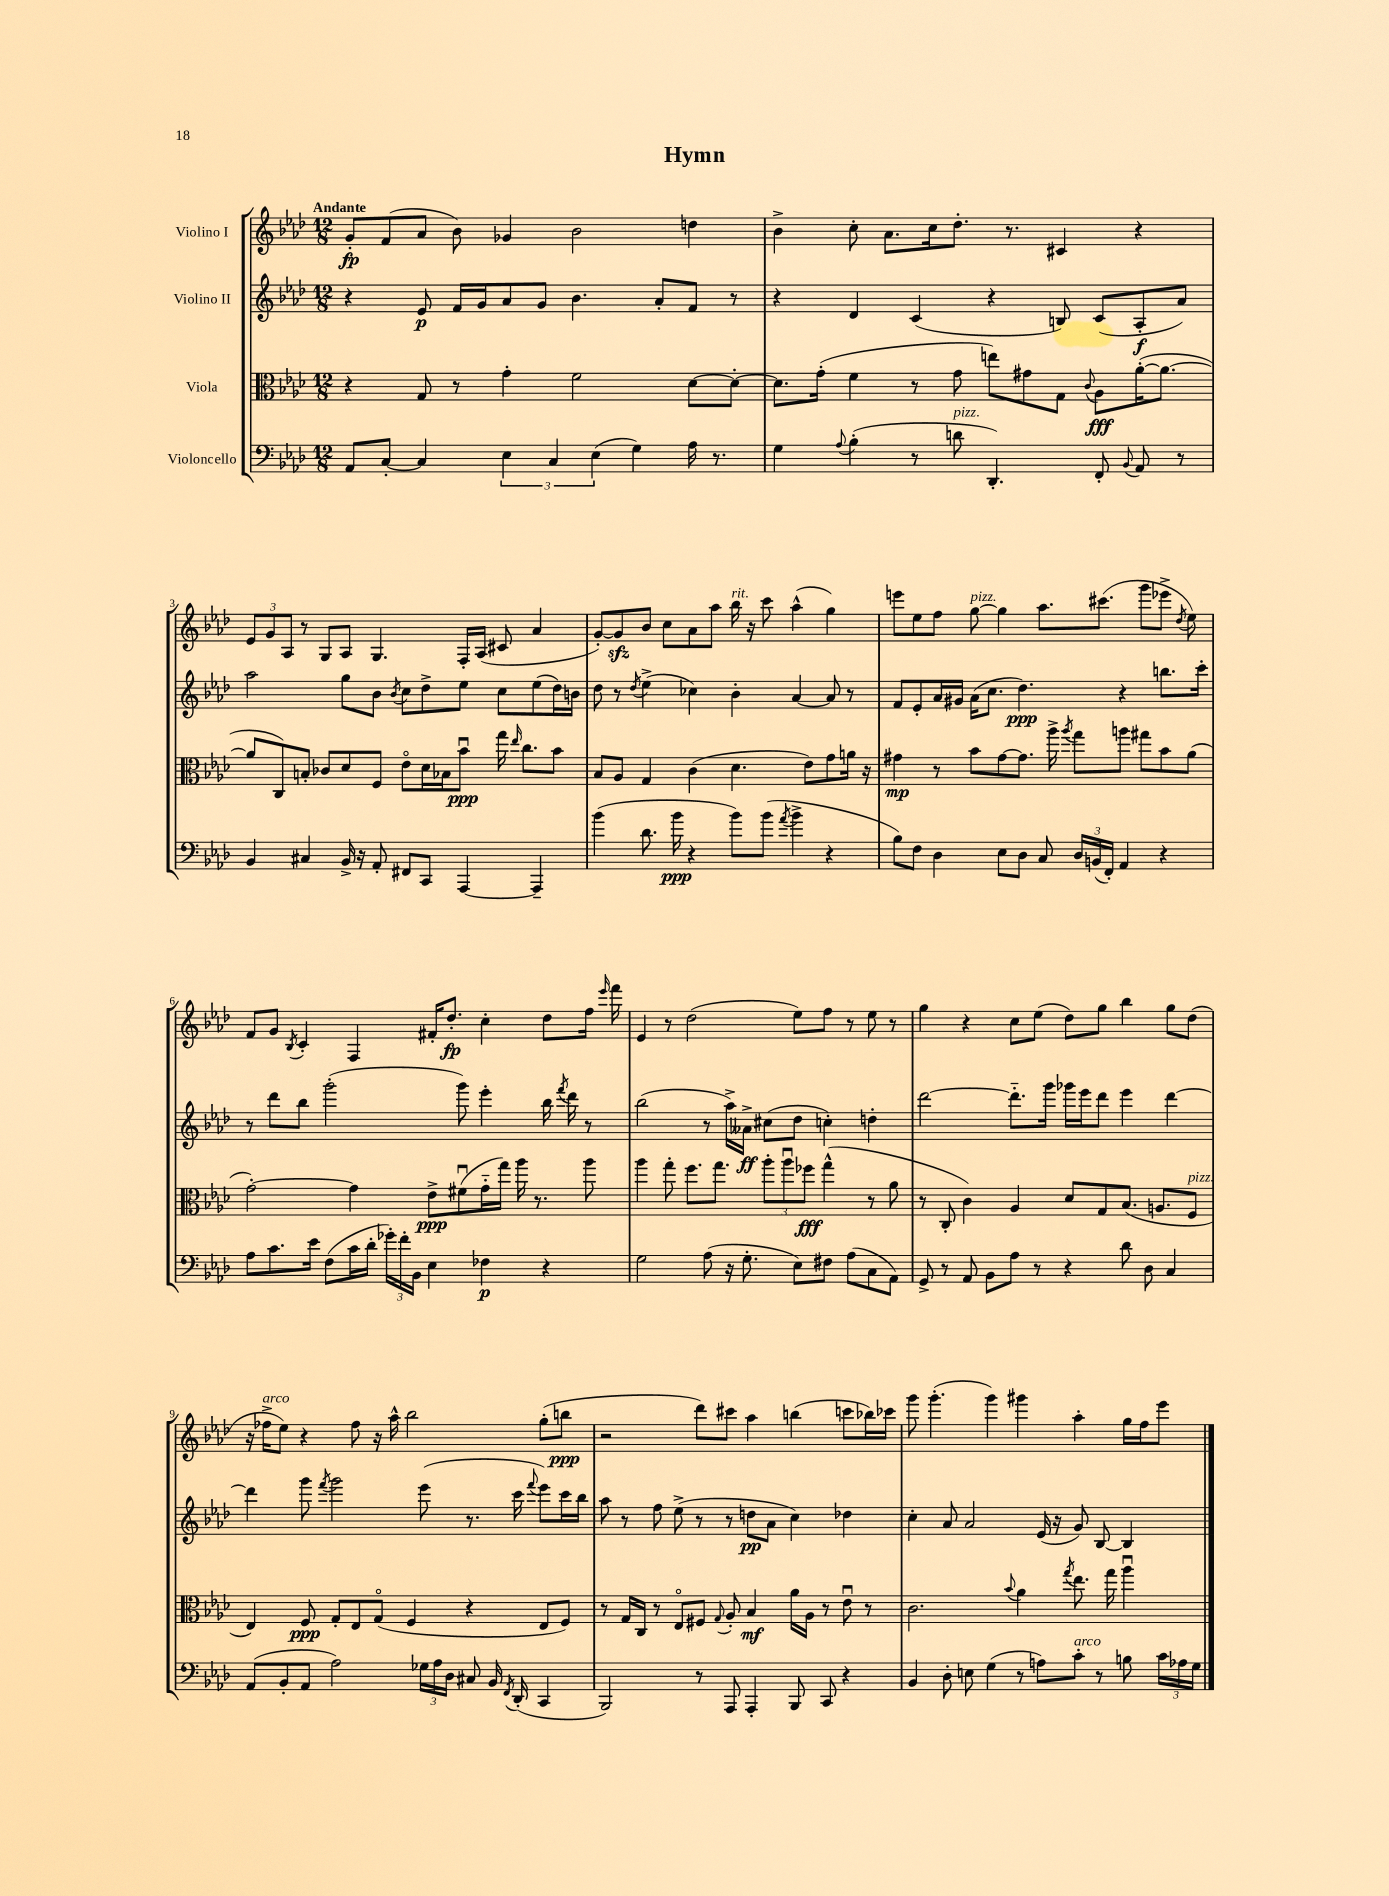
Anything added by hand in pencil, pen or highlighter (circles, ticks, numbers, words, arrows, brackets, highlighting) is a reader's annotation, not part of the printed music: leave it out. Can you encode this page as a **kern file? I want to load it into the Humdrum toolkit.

**kern	**kern	**kern	**kern
*staff4	*staff3	*staff2	*staff1
*clefF4	*clefC3	*clefG2	*clefG2
*k[b-e-a-d-]	*k[b-e-a-d-]	*k[b-e-a-d-]	*k[b-e-a-d-]
*M12/8	*M12/8	*M12/8	*M12/8
8AA-	4r	4r	8g'
[8C'	.	.	(8f
4C]	8G	8e-	8a-
.	8r	16f	8b-)
.	.	16g	.
6E-	4g'	8a-	4g-
.	.	8g	.
6C	.	.	.
.	2f	4.b-	2b-
(6E-	.	.	.
4G)	.	.	.
.	.	8a-'	.
16A-	[8d-	8f	4dd
8.r	.	.	.
.	8d-'_	8r	.
=	=	=	=
4G	8.d-]	4r	4b-^
.	(16g'	.	.
8qqA-	.	.	.
(4B-'	4f	4d-	8cc'
.	.	.	8.a-
8r	8r	(4c	.
.	.	.	16cc
8d	8g	.	8.dd-'
4.DD-')	8ee)	4r	.
.	.	.	8.r
.	8g#	.	.
.	8G	8B)	4c#
.	8qqc	.	.
8FF'	8A-	(8c	.
8qqBB-	.	.	.
8AA-	([16a-'	8A-'	4r
.	8.a-_	.	.
8r	.	8a-)	.
=	=	=	=
4BB-	8a-]	2aa-	12e-
.	.	.	12g
.	8C)	.	.
.	.	.	12A-
4C#	8B'	.	8r
.	8c-	.	8G
16BB-^	8d-	8gg	8A-
16r	.	.	.
8AA-'	8F	8b-	4.G
.	.	8qb-	.
8FF#	8e-o	8cc	.
8CC	16d-	8dd-^	.
.	16B-	.	.
[4AAA-	8b-u	8ee-	16F'
.	.	.	(16A-
.	16gg	8cc	8c#
.	16qqee-	.	.
.	8.cc	.	.
4AAA-~]	.	(8ee-	4a-
.	8b-	16dd-)	.
.	.	16b	.
=	=	=	=
(4b-	8B-	8dd-	[8g')
.	8A-	8r	8g]
.	.	8qdd-	.
8.d-	4G	(4ee-^	8b-
.	.	.	8cc
16b-	.	.	.
4r	(4c	4cc-)	8a-
.	.	.	8aa-
8b-)	4.d-	4b-'	16bb-
.	.	.	16r
(8b-	.	.	8ccc
8qa-	.	.	.
4b-^	.	[4a-	(4aa-^^
.	8e-)	.	.
4r	8g	8a-]	4gg)
.	16a	8r	.
.	16r	.	.
=	=	=	=
8B-)	4g#	8f	8eee
8F	.	8e-'	8ee-
4D-	8r	16a-	8ff
.	.	16g#	.
.	8b-	(16a-	[8gg
.	.	8.cc	.
8E-	[8g#	.	4gg]
8D-	8.g#]	4.dd-)	.
8C	.	.	8.aa-
.	16aa-^	.	.
.	8qaa-	.	.
24D-	8gg	.	.
(24BB	.	.	.
.	.	.	(8.ccc#
24FF')	.	.	.
4AA-	8aa	4r	.
.	8gg#	.	8ggg
4r	8b-	8.bb	8eee-^
.	.	.	8qdd-
.	(8a-	.	8ee-)
.	.	16ccc'	.
=	=	=	=
8A-	[2g')	8r	8f
8.c	.	8ddd-	8g
.	.	.	8qB-
.	.	8bb-	4c'
16e-	.	.	.
(8F	.	(2ggg'	.
16c	4g]	.	4F
16d-'	.	.	.
24g-')	.	.	.
24f'	.	.	.
24BB-	.	.	.
4E-	8e-^	.	16f#'
.	.	.	8.dd-'
.	(8f#u	8ggg)	.
4F-	16g'~	4eee-'	4cc'
.	16gg)	.	.
.	16aa-	.	.
.	8.r	.	.
4r	.	16bb-	8dd-
.	.	8qfff	.
.	.	16ddd-	.
.	8aa-	8r	16ff
.	.	.	16qqeee-
.	.	.	16fff
=	=	=	=
2G	4aa-	(2bb-	4e-
.	8gg'	.	8r
.	8.ff	.	(2dd-
(8A-	.	8r	.
.	8.gg	.	.
16r	.	16aa-^)	.
8.G'	.	16a--^	.
.	12aa-'	(8cc#	.
.	12aa-u	.	.
8E-)	.	8dd-	8ee-)
.	12ff-	.	.
8F#	(4gg^^	4cc')	8ff
(8A-	.	.	8r
8C	8r	4dd'	8ee-
8AA-)	8a-	.	8r
=	=	=	=
8GG^	8r	[2ddd-	4gg
8r	8C'	.	.
8AA-	4c)	.	4r
8BB-	.	.	.
8A-	4A-	8.ddd-'~]	8cc
8r	.	.	(8ee-
.	.	16ggg	.
4r	8d-	16ggg-	8dd-)
.	.	16eee-	.
.	8G	8ddd-	8gg
8d-	(8.B-	4eee-	4bb-
8D-	.	.	.
.	8.A	.	.
4C	.	[4ddd-	8gg
.	8F	.	(8dd-
=	=	=	=
(8AA-	4E-)	4ddd-]	16r
.	.	.	16ff-^
8BB-'	.	.	8ee-)
8AA-	8F	8ggg	4r
.	.	8qfff	.
2A-)	8G'	2ggg	.
.	8E-	.	8ff-
.	(8Go	.	16r
.	.	.	16aa-^^
.	4F	.	2bb-
24G-	.	(8eee-	.
24A-	.	.	.
24D-	.	.	.
8C#	4r	8.r	.
16BB-	.	.	.
8qFF	.	.	.
(16DD-'	.	16ccc	.
.	.	8qqfff	.
4CC	8E-	8eee-)	(8gg'
.	8F)	16ccc	8bb
.	.	16bb-	.
=	=	=	=
2BBB-)	8r	8aa-	2r
.	16G	8r	.
.	16C	.	.
.	8r	8ff	.
.	8E-o	(8ee-^	.
8r	8F#	8r	8ddd-)
.	8qqG	.	.
8AAA-	8A-'	8r	8ccc#
4AAA-'	4B-	8dd	4aa-
.	.	8a-	.
8BBB-	16a-	4cc)	(4bb
.	16A-	.	.
8CC	8r	.	.
4r	8e-u	4dd-	8ccc
.	8r	.	16bb-)
.	.	.	16ccc-
=	=	=	=
4BB-	2.c	4cc'	8ggg
.	.	.	(4.ggg'
8D-'	.	8a-	.
8E	.	2a-	.
(4G	.	.	4ggg)
.	8qqb-	.	.
8r	4a-	.	4ggg#
8A)	.	(16e-	.
.	.	16r	.
.	8qgg	.	.
8c'	8.ee-	8g)	4aa-'
8r	.	[8B-	.
.	16gg	.	.
8B	4aa-u	4B-]	16gg
.	.	.	16ff
24c	.	.	8eee-
24A-	.	.	.
24G	.	.	.
==	==	==	==
*-	*-	*-	*-
